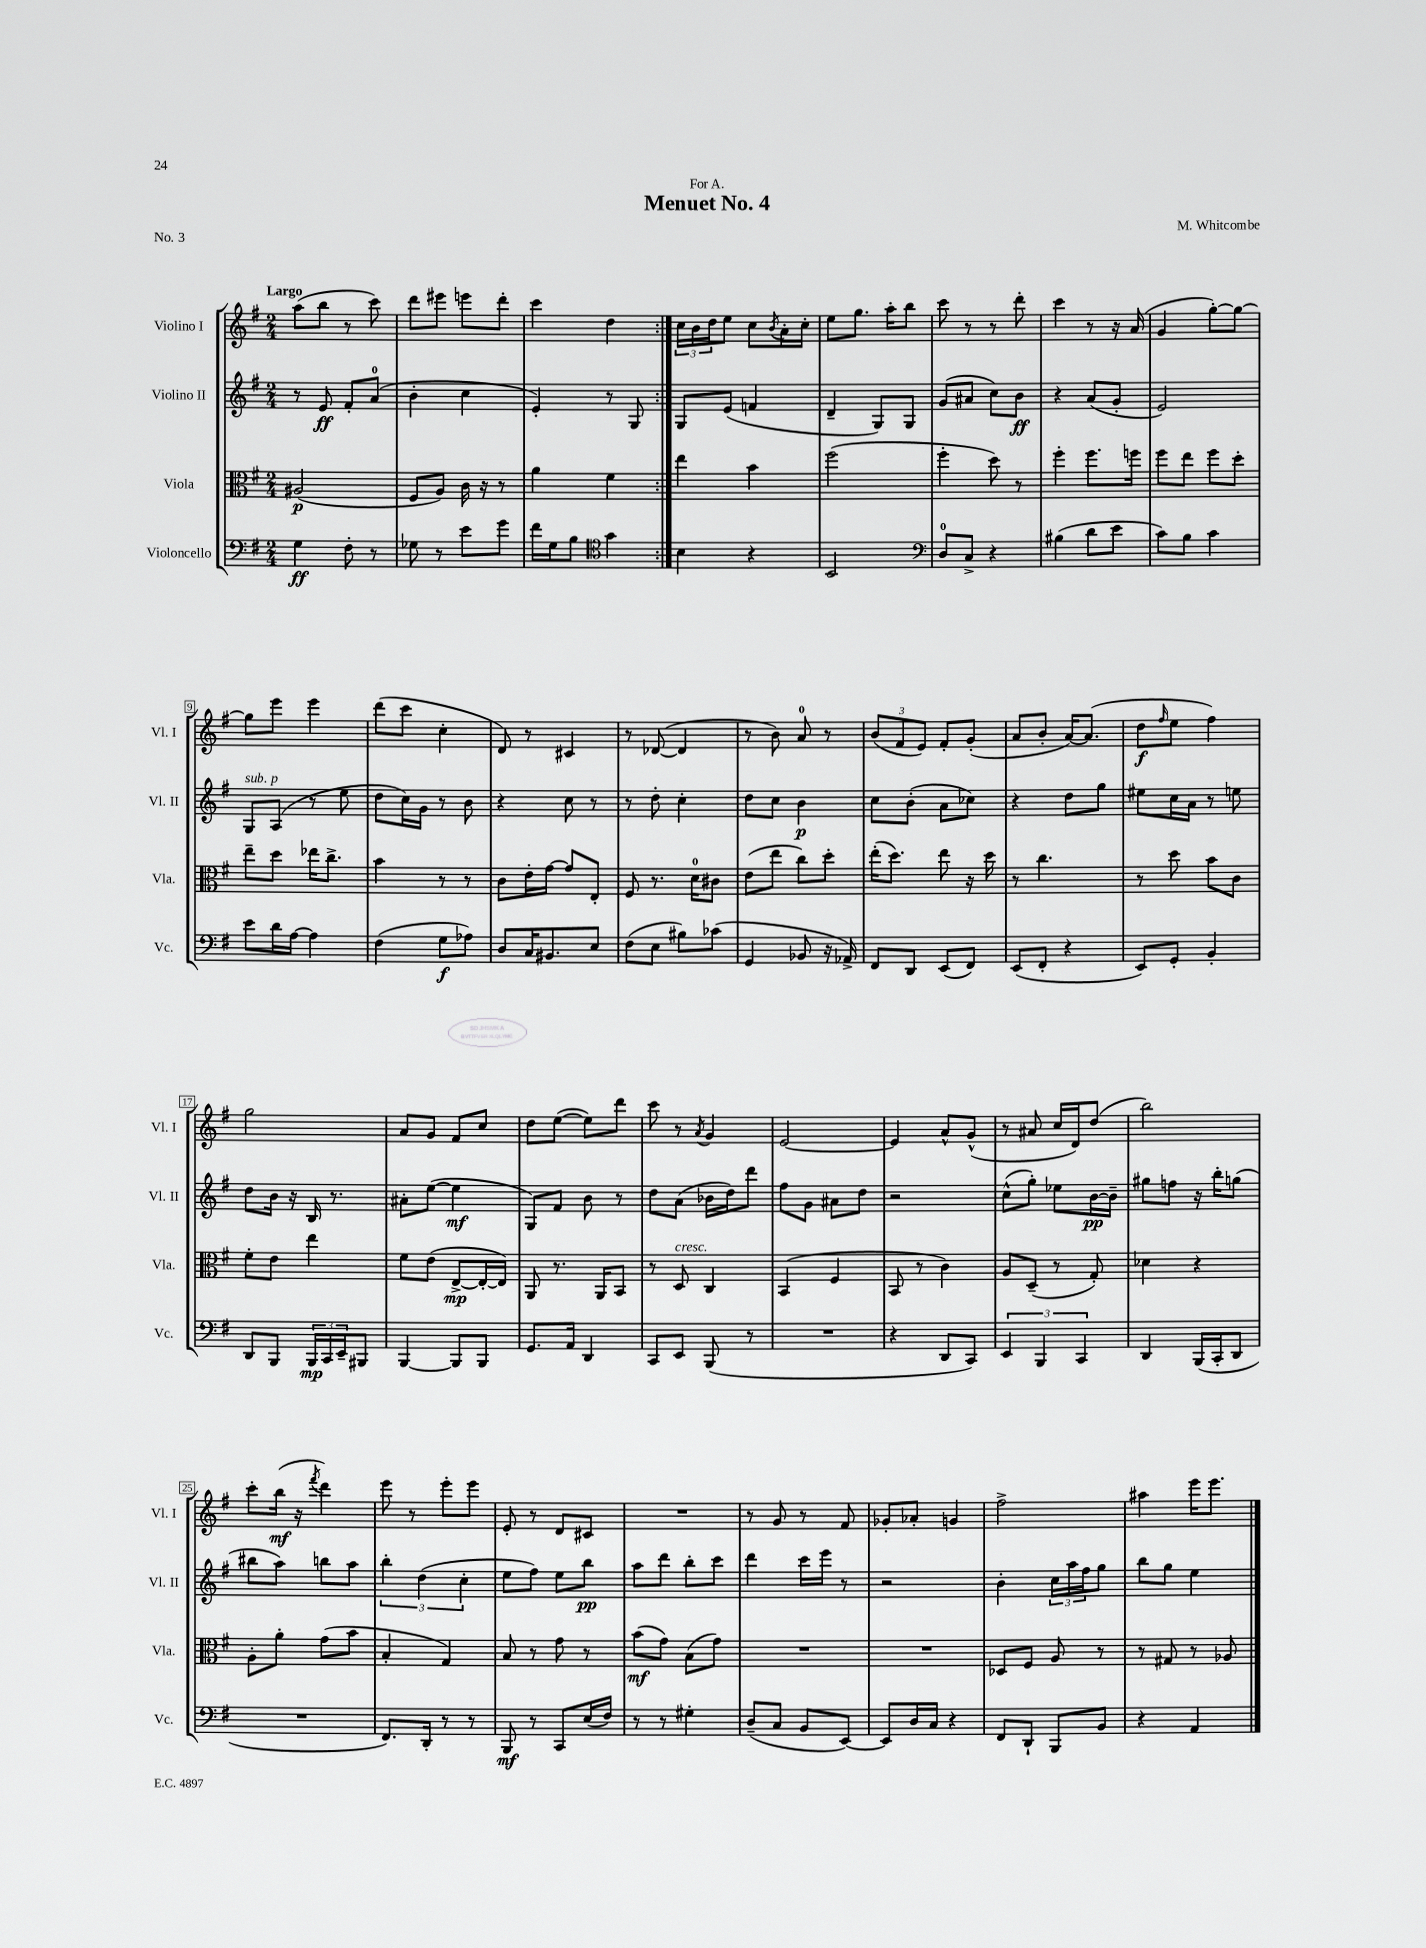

**kern	**kern	**kern	**kern
*staff4	*staff3	*staff2	*staff1
*clefF4	*clefC3	*clefG2	*clefG2
*k[f#]	*k[f#]	*k[f#]	*k[f#]
*M2/4	*M2/4	*M2/4	*M2/4
4G	(2A#	8r	(8aa
.	.	8e	8bb
8F#'	.	8f#'	8r
8r	.	(8a	8ccc)
=	=	=	=
8G-	8F#	4b'	8ddd
8r	8A)	.	8eee#
8e	16c	4cc	8eee
.	16r	.	.
8g	8r	.	8ddd'
=	=	=	=
16f#	4a	4e')	4ccc
16G	.	.	.
8B	.	.	.
*clefC4	*	*	*
4g	4f#	8r	4dd
.	.	8G	.
=:|!	=:|!	=:|!	=:|!
4B	4ee	8G	24cc
.	.	.	24b
.	.	.	24dd
.	.	(8e	8ee
4r	4b	4f	8cc
.	.	.	8qb
.	.	.	16a'
.	.	.	16cc'
=	=	=	=
2BB	(2ff#	4d~	8ee
.	.	.	8.gg
.	.	8G)	.
.	.	.	16aa'
.	.	8G	8bb
=	=	=	=
*clefF4	*	*	*
8D	4ff#'	(8g	8ccc
8C^	.	8a#	8r
4r	8dd)	8cc)	8r
.	8r	8b	8ddd'
=	=	=	=
(4B#	4ff#'	4r	4ccc
8d	8.ff#	(8a	8r
8e	.	8g'	16r
.	16ff	.	(16a
=	=	=	=
8c)	8ff#	2e)	4g
8B	8ee	.	.
4c	8ff#	.	[8gg')
.	8dd'	.	8gg_
=	=	=	=
8e	8ee~	8G	8gg]
16d	8dd	(8A	8eee
[16A	.	.	.
4A]	16ee-	8r	4eee
.	8.cc^	.	.
.	.	8ee	.
=	=	=	=
(4F#	4b	8dd	(8ddd
.	.	16cc)	8ccc
.	.	16g	.
8G	8r	8r	4cc'
8A-)	8r	8b	.
=	=	=	=
8D	8c	4r	8d)
16C	16e'	.	8r
8.BB#	[16g	.	.
.	8g]	8cc	4c#
8E	8E'	8r	.
=	=	=	=
(8F#	8F#	8r	8r
8E	8.r	8dd'	([8d-
8B#)	.	4cc'	4d-]
.	16d	.	.
(8c-	8c#	.	.
=	=	=	=
4GG	(8e	8dd	8r
.	8ee	8cc	8b)
8BB-	8cc)	4b	8a
16r	8dd'	.	8r
16AA-^)	.	.	.
=	=	=	=
8FF#	(16ee'	8cc	(12b
.	8.dd)	.	.
.	.	.	12f#
8DD	.	(8b'	.
.	.	.	12e)
(8EE	8ee	8a	8f#'
8FF#)	16r	8cc-)	(8g'
.	16dd	.	.
=	=	=	=
(8EE	8r	4r	8a
8FF#'	4.cc	.	8b'
4r	.	8dd	[16a)
.	.	.	(8.a]
.	.	8gg	.
=	=	=	=
8EE)	8r	8ee#	8dd
.	.	.	16qqff#
8GG'	8dd	16cc	8ee
.	.	16a	.
4BB'	8b	8r	4ff#)
.	8c	8ee	.
=	=	=	=
8DD	8f#'	8dd	2gg
8BBB	8e	16b	.
.	.	16r	.
24BBB	4ee	16B	.
24CC	.	.	.
.	.	8.r	.
24EE~	.	.	.
8BBB#	.	.	.
=	=	=	=
[4BBB	8f#	8a#'	8a
.	(8e	([8ee	8g
8BBB]	[8E^	4ee]	8f#
8BBB	16E'_	.	8cc
.	16E])	.	.
=	=	=	=
8.GG	8AA	8G)	8dd
.	8.r	8f#	([8ee
16AA	.	.	.
4DD	.	8b	8ee])
.	16AA	.	.
.	8BB	8r	8ddd
=	=	=	=
8CC	8r	8dd	8ccc
8EE	8D	(8a	8r
.	.	.	8qa
(8BBB	4C	16b-	4g
.	.	16dd)	.
8r	.	8ddd	.
=	=	=	=
2r	(4BB	8ff#	[2e
.	.	8g	.
.	4F#	8a#	.
.	.	8dd	.
=	=	=	=
4r	8BB	2r	4e]
.	8r	.	.
8DD	4c)	.	8a^^
8CC)	.	.	(8g^^
=	=	=	=
6EE	8A	(8cc^^	8r
.	(8D~	8gg')	8a#
6BBB	.	.	.
.	8r	8ee-	16cc
.	.	.	16d)
6CC	.	.	.
.	8G')	[16b	(8dd
.	.	16b~]	.
=	=	=	=
4DD	4d-	8gg#	2bb)
.	.	8ff	.
(16BBB	4r	16r	.
16CC'	.	16bb'	.
8DD	.	(8gg	.
=	=	=	=
2r	8A'	8bb#	8ccc'
.	8a'	8aa)	(16bb
.	.	.	16r
.	.	.	8qfff#
.	(8g	8bb	4ddd)
.	8b	8aa	.
=	=	=	=
8.FF#)	4B'	6bb'	8eee
.	.	.	8r
.	.	(6dd	.
16DD'	.	.	.
8r	4G)	.	8eee'
.	.	6cc'	.
8r	.	.	8eee
=	=	=	=
8BBB	8B	8ee	8e'
8r	8r	8ff#)	8r
8CC	8g	8ee	8d
(16E	8r	8bb	8c#
16F#)	.	.	.
=	=	=	=
8r	(8b	8aa	2r
8r	8g)	8ddd	.
4G#'	(8B	8bb'	.
.	8g)	8ccc	.
=	=	=	=
(8D~	2r	4ddd	8r
8C	.	.	8g
8BB	.	16ccc	8r
.	.	16eee	.
[8EE)	.	8r	8f#
=	=	=	=
8EE]	2r	2r	8g-'
16D	.	.	8a-'
16C	.	.	.
4r	.	.	4g
=	=	=	=
8FF#	8D-	4b'	2ff#^
8DD`	8F#	.	.
8BBB	8A	24cc	.
.	.	24aa	.
.	.	24ff#	.
8BB	8r	8gg	.
=	=	=	=
4r	8r	8bb	4aa#
.	8G#	8gg	.
4AA	8r	4ee	16eee
.	.	.	8.eee
.	8A-	.	.
==	==	==	==
*-	*-	*-	*-
